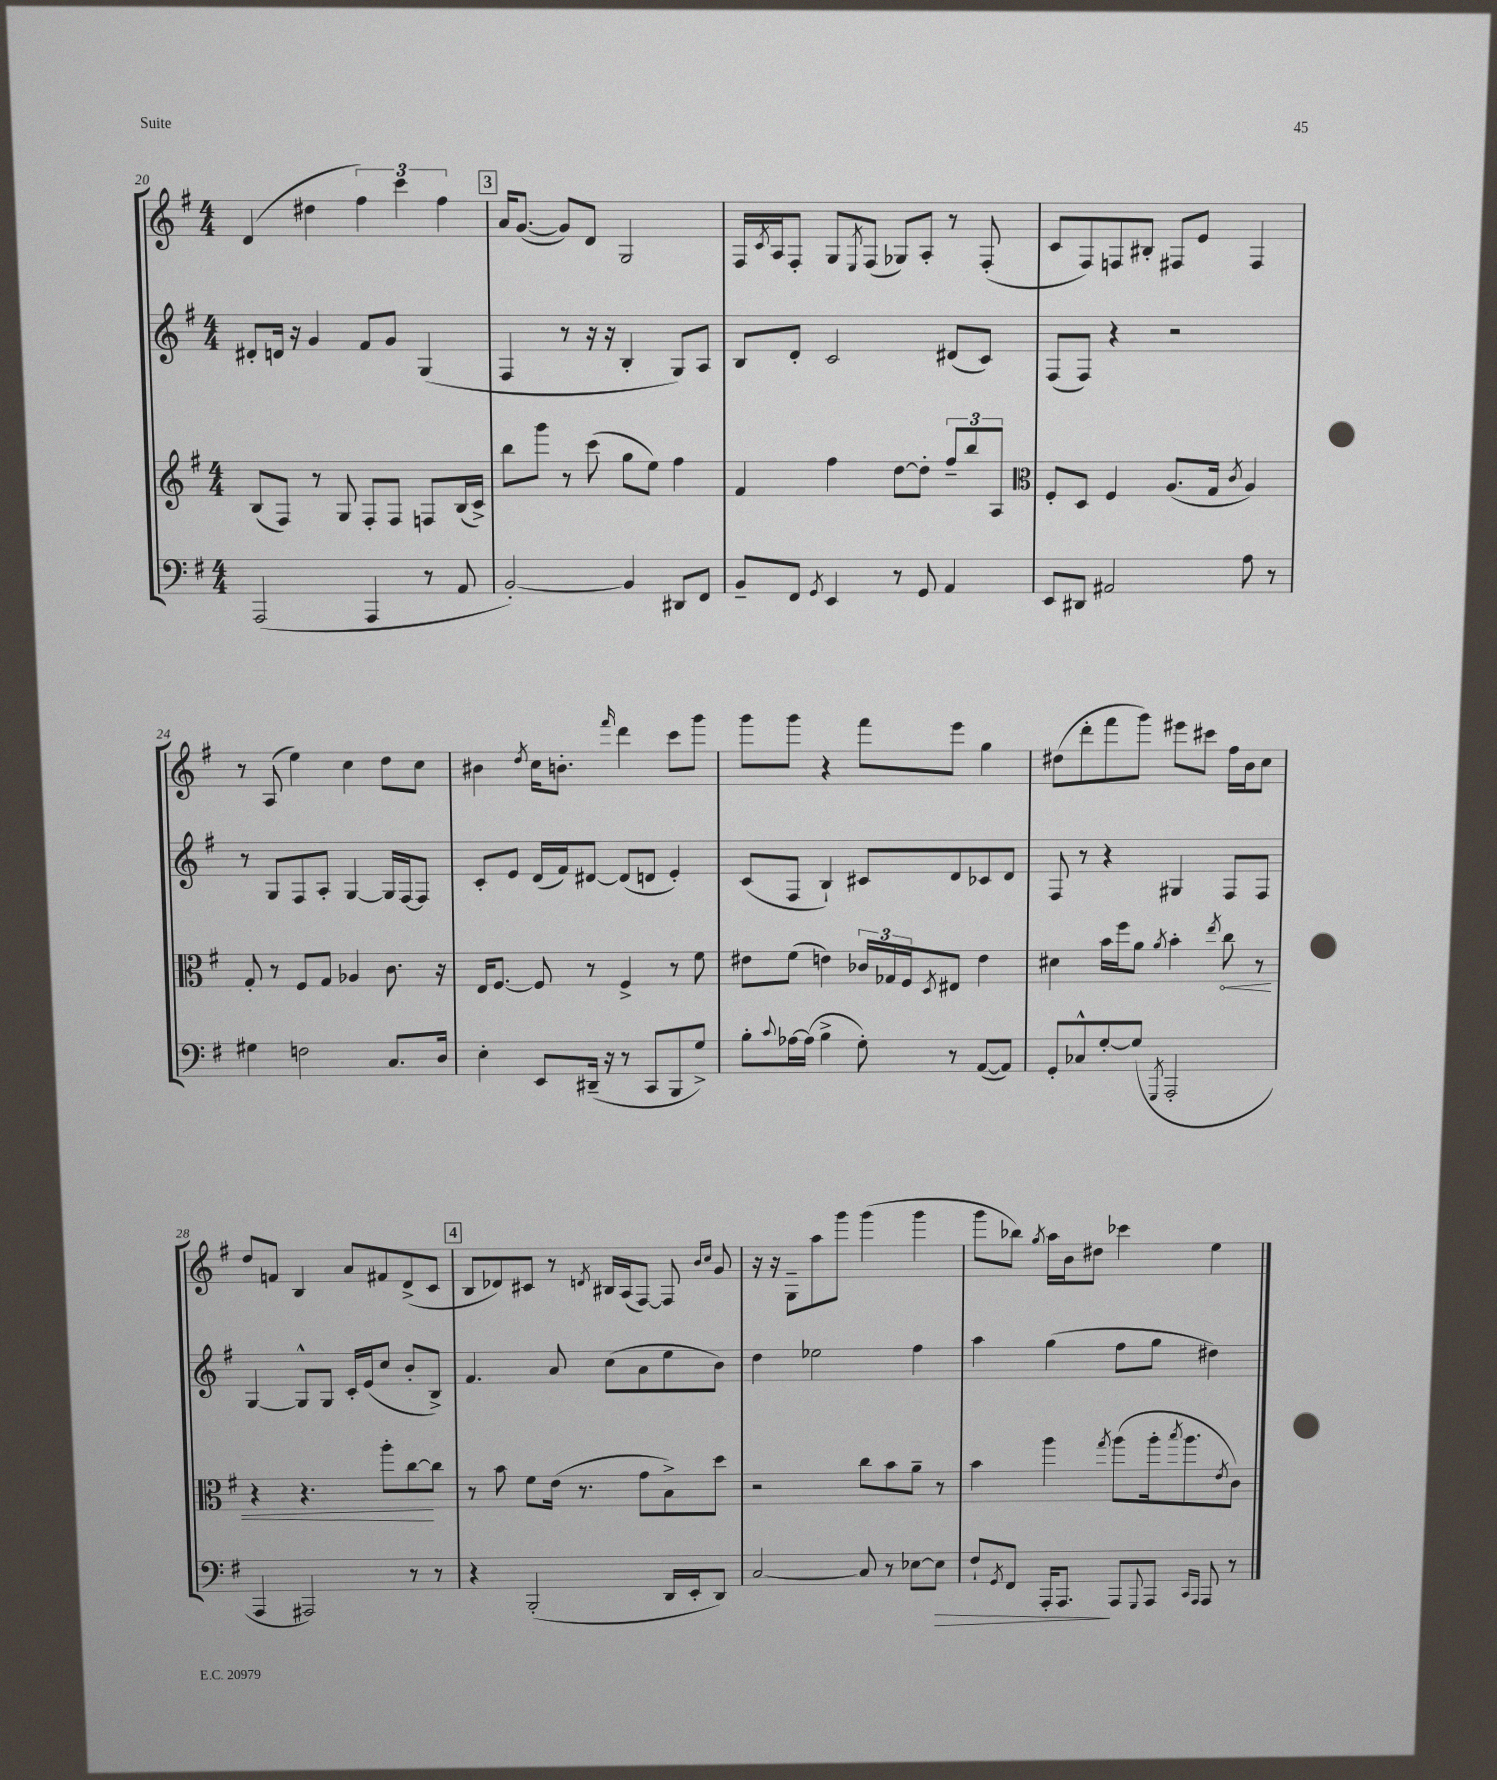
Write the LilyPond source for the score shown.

<<
\new StaffGroup <<
\new Staff = "s0" {
    \clef treble \key g \major \numericTimeSignature \time 4/4
    d'4( dis''4 \tuplet 3/2 { fis''4) c'''4 fis''4 } |
    \mark \markup { \box "3" } a'16 g'8.~( g'8) d'8 g2 |
    fis16 \acciaccatura { c'8 } a16 fis8-. g8 \acciaccatura { e8 } fis8( ges8) a8-. r8 fis8-.( |
    c'8 fis8) f8 bis8-. fis8 e'8 fis4 |
    r8 a8( e''4) c''4 d''8 c''8 |
    bis'4 \acciaccatura { d''8 } c''16 b'8.-. \grace { fis'''16 } d'''4 c'''8 g'''8 |
    g'''8 g'''8 r4 fis'''8 e'''8 g''4 |
    dis''8( d'''8-. fis'''8 g'''8) eis'''8 cis'''8 fis''16 b'16 c''8 |
    d''8 f'8 b4 a'8 fis'8 d'8->( c'8 |
    \mark \markup { \box "4" } b8 des'8) cis'8 r8 \acciaccatura { d'8 } bis16 a16( fis8~) fis8 \grace { b'16 c''16 } g'8 |
    r16 r16 g8-- a''8 g'''8 g'''4( g'''4 |
    g'''8 bes''8) \acciaccatura { g''8 } a''16 b'16 dis''8 ces'''4 e''4 \bar "|." |
}
\new Staff = "s1" {
    \clef treble \key g \major \numericTimeSignature \time 4/4
    dis'8-. d'16 r16 g'4 fis'8 g'8 g4( |
    \mark \markup { \box "3" } fis4 r8 r16 r16 b4-. g8) a8 |
    b8 d'8-. c'2 dis'8( c'8) |
    fis8( fis8) r4 r2 |
    r8 g8 fis8 a8-. g4~ g16 fis16~ fis8 |
    c'8-. e'8 d'16( fis'16) dis'8~ dis'8( d'8 e'4-.) |
    c'8( fis8 b4-!) cis'8 d'8 ces'8 d'8 |
    fis8 r8 r4 gis4 fis8 fis8 |
    g4~ g8-^ g8 c'16-. e'16( c''8 b'8-. b8->) |
    \mark \markup { \box "4" } fis'4. a'8 c''8( a'8 e''8 b'8) |
    d''4 ees''2 fis''4 |
    a''4 g''4( fis''8 g''8 dis''4) \bar "|." |
}
\new Staff = "s2" {
    \clef treble \key g \major \numericTimeSignature \time 4/4
    b8( fis8) r8 g8 fis8-. fis8 f8 b16( c'16->) |
    \mark \markup { \box "3" } b''8 g'''8 r8 c'''8( g''8 e''8) fis''4 |
    fis'4 fis''4 d''8~ d''8-. \tuplet 3/2 { fis''8-- b''8 a8 } |
    \clef alto fis8-. d8 fis4 a8.( g16 \acciaccatura { c'8 } a4) |
    g8-. r8 fis8 g8 aes4 c'8. r16 |
    e16 fis8.~ fis8 r8 fis4-> r8 fis'8 |
    eis'8 fis'8( e'4) \tuplet 3/2 { ces'16 ges16 fis16 } \acciaccatura { d8 } eis8 e'4 |
    dis'4 b'16 fis''16 a'8 \acciaccatura { a'8 } b'4-. \acciaccatura { e''8 } \once \override Hairpin.circled-tip = ##t c''8\< r8 |
    r4 r4. a''8-. c''8~\! c''8 |
    \mark \markup { \box "4" } r8 b'8 fis'8 e'16( r8. g'8 b8->) d''8 |
    r2 c''8 b'8 a'8-- r8 |
    b'4 a''4 \acciaccatura { g''8 } a''8( a''16-. \acciaccatura { b''8 } a''8. \acciaccatura { e'8 } c'8) \bar "|." |
}
\new Staff = "s3" {
    \clef bass \key g \major \numericTimeSignature \time 4/4
    a,,2( a,,4 r8 a,8 |
    \mark \markup { \box "3" } b,2~-.) b,4 dis,8 fis,8 |
    b,8-- fis,8 \acciaccatura { g,8 } e,4 r8 g,8 a,4 |
    e,8 dis,8 ais,2 a8 r8 |
    gis4 f2 c8. d16 |
    e4-. e,8 dis,16--( r16 r8 c,8 b,,8 g8->) |
    b8-. \appoggiatura { c'8 } aes16~ aes16( b4-> g8-.) r8 a,8~( a,8) |
    g,8-. ces8-^ g8~-. g8( \acciaccatura { g,,8 } a,,2-. |
    a,,4 ais,,2) r8 r8 |
    \mark \markup { \box "4" } r4 b,,2-.( d,16 e,16-. d,8) |
    c2~ c8 r8 ees8~ ees8\> |
    fis8-! \acciaccatura { g,8 } fis,8 a,,16-. a,,8.\! a,,8 \appoggiatura { g,,8 } a,,8 \grace { c,16 a,,16 } a,,8 r8 \bar "|." |
}
>>
>>
\layout { \context { \Score currentBarNumber = #20 } }
